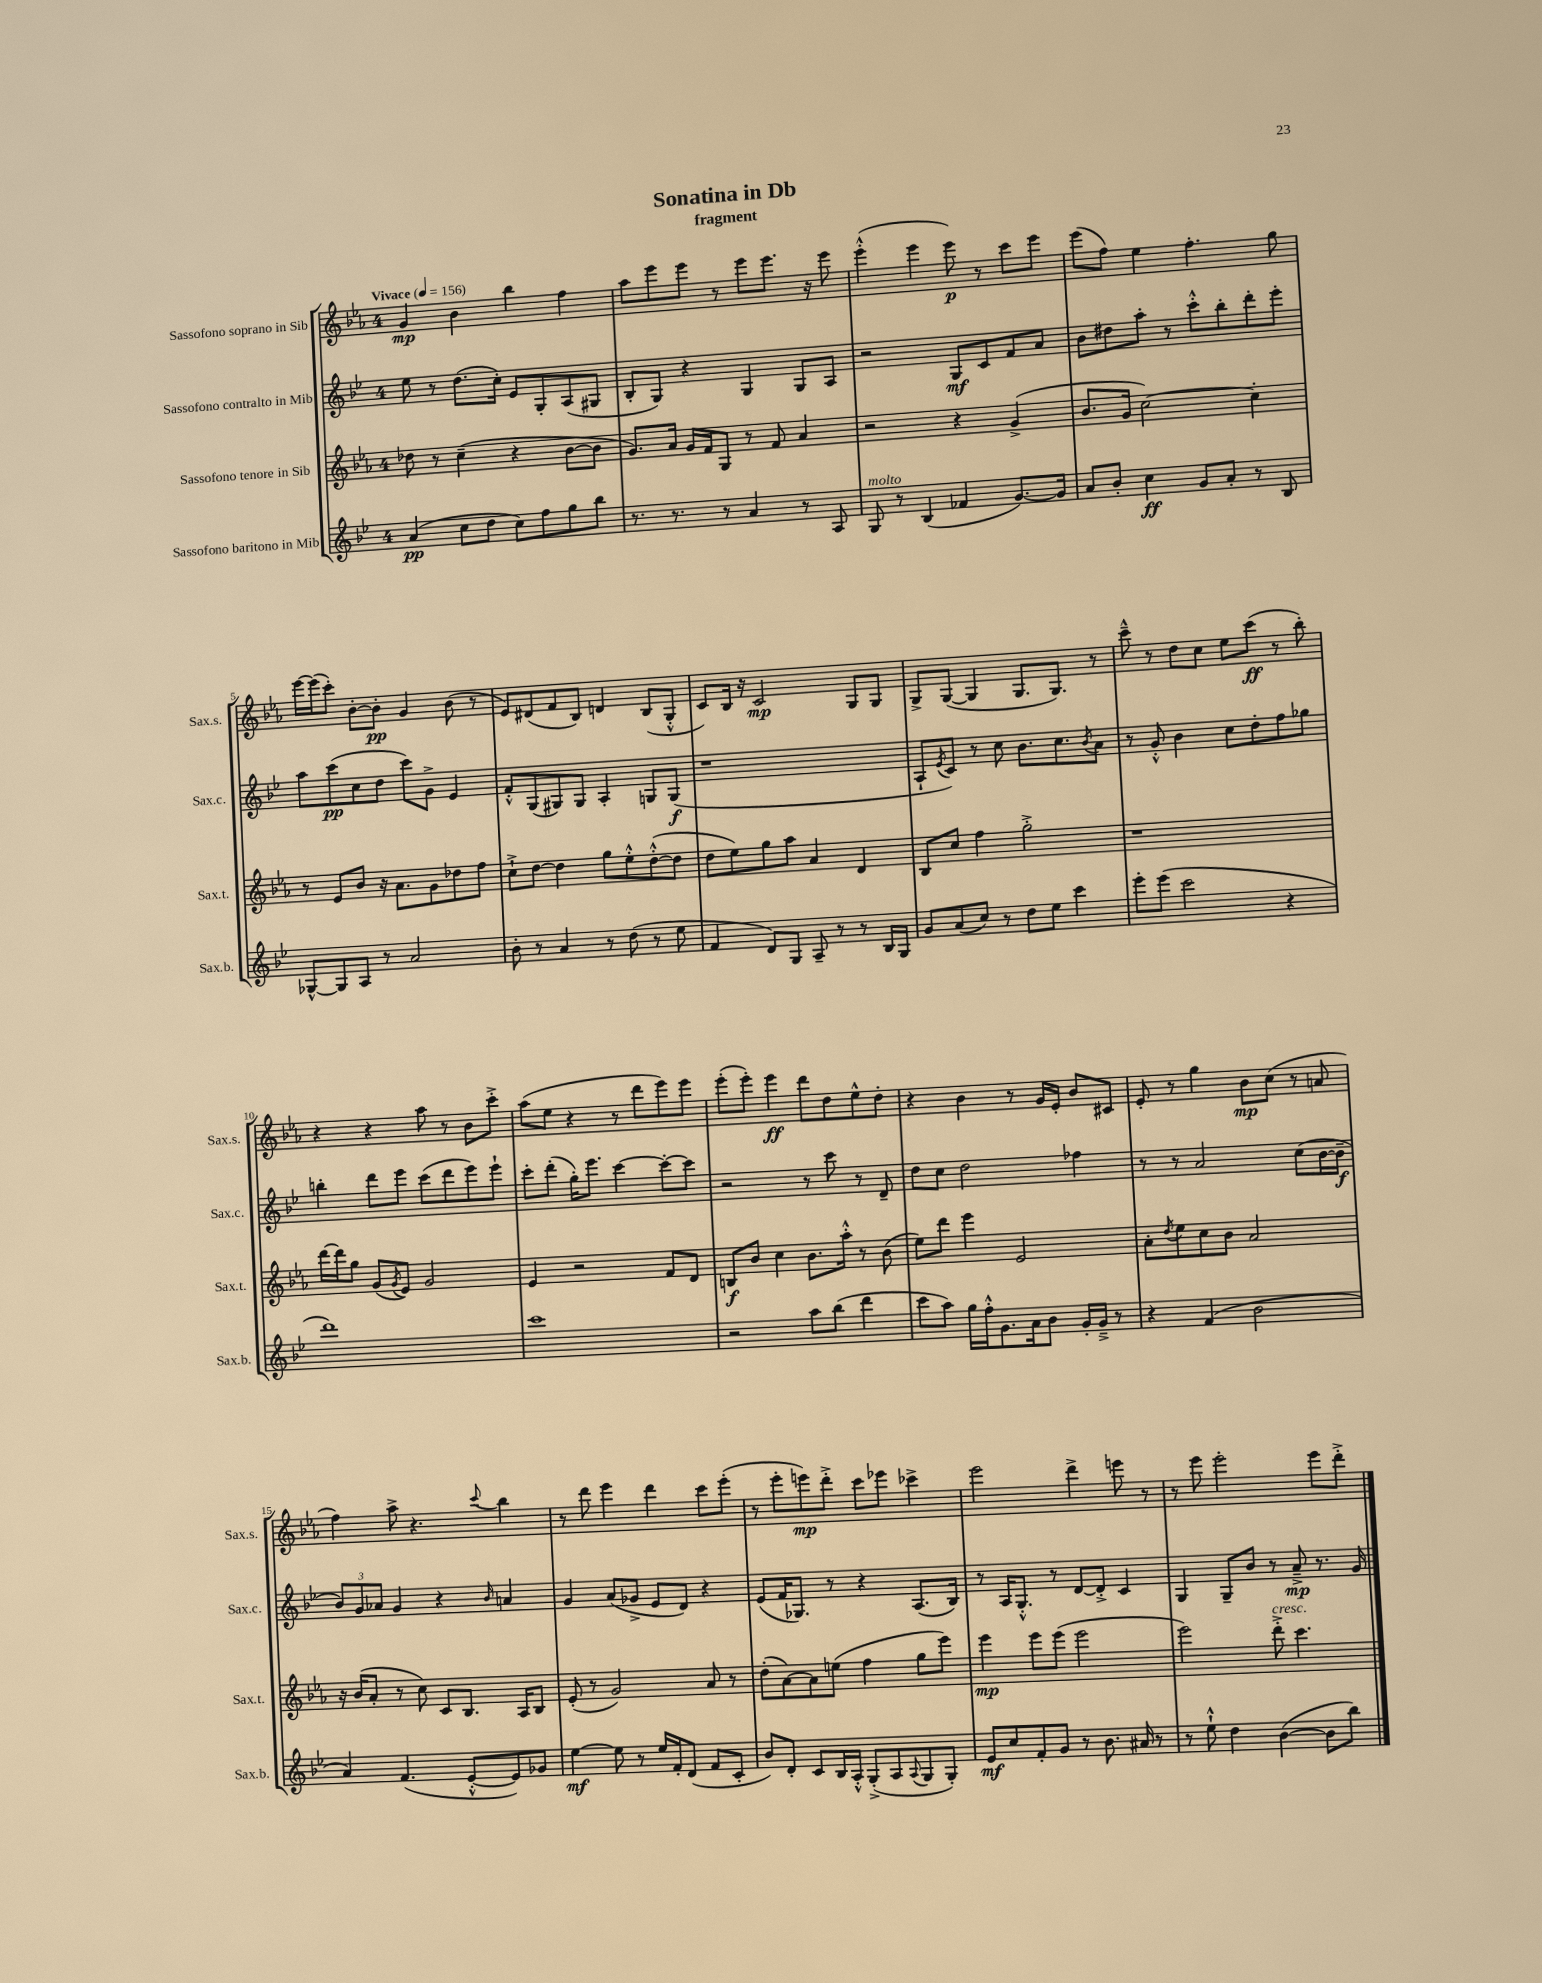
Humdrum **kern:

**kern	**kern	**kern	**kern
*staff4	*staff3	*staff2	*staff1
*clefG2	*clefG2	*clefG2	*clefG2
*k[b-e-]	*k[b-e-a-]	*k[b-e-]	*k[b-e-a-]
*M4/4	*M4/4	*M4/4	*M4/4
*MM156	*MM156	*MM156	*MM156
(4a/	8dd-\	8ee-\	4g/
.	8r	8r	.
8cc\L	(4cc~\	(8.dd\L	4b-\
8dd\J	.	.	.
.	.	16cc'\Jk)	.
8cc\L)	4r	8e-/L	4bb-\
8ff\	.	8G'/	.
8gg\	[8b-\L	(8A/	4ff\
8bb-\J	8b-\]J	8G#/J	.
=	=	=	=
8.r	8.g/L)	8B-'/L	8aa-\L
.	.	8G/J)	8eee-\
8.r	16a-/Jk	.	.
.	16g/LL	4r	8eee-\J
.	16f/J	.	.
8r	8G/J	.	8r
4a/	8r	4G/	8eee-\L
.	8f/	.	8.eee-\J
8r	4a-/	8G/L	.
.	.	.	16r
8A/	.	8A/J	8eee-\
=	=	=	=
8G/	2r	2r	(4eee-'^^\
8r	.	.	.
(4B-/	.	.	4eee-\
4f-/	4r	8G/L	8eee-\)
.	.	8c/	8r
[8.g/L)	(4g^/	8f/	8ccc\L
.	.	8a/J	8eee-\J
16g/]Jk	.	.	.
=	=	=	=
8a/L	8.b-/L	8b-\L	(8eee-\L
8b-'/J	.	8dd#\	8ff\J)
.	16g/Jk	.	.
4cc\	[2cc\)	8aa'\J	4ee-\
.	.	8r	.
8g/L	.	8ccc'^^\L	4.ff'\
8a'/J	.	8bb-'\	.
8r	4cc'\]	8ddd'\	.
8B-/	.	8eee-'\J	8gg\
=	=	=	=
[8G-^^/L	8r	8aa\L	[16eee-\LL
.	.	.	(16eee-\]J
8G-/]	8e-/L	(8ccc\	8ccc'\J)
8A/J	8b-/J	8cc\	[8b-'\L
8r	16r	8dd\J	8b-'\]J
.	8.a-\L	.	.
2a/	.	8ccc\L)	4g/
.	8g\	8g^\J	.
.	8dd-\	4e-/	(8b-\
.	8ff\J	.	8r
=	=	=	=
8b-'\	8cc`^\L	8f'^^/L	8e-/L)
8r	[8dd\J	(8G/	(8d#/
4a/	4dd\]	8G#/)	8f/
.	.	8G#/J	8B-/J)
8r	8gg\L	4A'/	4d/
(8dd\	8ee-'^^\	.	.
8r	([8dd'^^\	8G/L	(8B-/L
8ee-\	8dd\]J	(8G/J	8G'^^/J
=	=	=	=
4f/	8dd\L	1r	8c/L)
.	8ee-\)	.	16B-/Jk
.	.	.	16r
8d/L)	8gg\	.	2c/
8G/J	8aa-\J	.	.
8A~/	4a-/	.	.
8r	.	.	.
8r	4d/	.	8G/L
16B-/LL	.	.	8G/J
16G/JJ	.	.	.
=	=	=	=
8g/L	8B-/L	8A`/L	8G^/L
.	.	8qe-/	.
(8a/	8cc/J	8c/J)	([8G/J
8cc/J)	4ff\	8r	4G/]
8r	.	8cc\	.
8dd\L	2gg'^\	8.b-\L	8.G/L
8ee-\J	.	.	.
.	.	8.cc\	8.G/J)
4ccc\	.	.	.
.	.	8qb-/	.
.	.	8a\J	8r
=	=	=	=
8eee-'\L	1r	8r	8ccc~^^\
(8eee-\J	.	8g'^^/	8r
2ccc\	.	4b-\	8dd\L
.	.	.	8cc\J
.	.	8cc\L	8ee-\L
.	.	8dd'\	(8ccc\J
4r	.	8ff\	8r
.	.	8gg-\J	8bb-'\)
=	=	=	=
1ddd)	[16ddd\LL	4bb'\	4r
.	16ddd\]J	.	.
.	8gg\J	.	.
.	(8g/L	8ddd\L	4r
.	8qg/	.	.
.	8e-/J)	8eee-\J	.
.	2g/	(8ccc\L	8aa-\
.	.	8ddd\	8r
.	.	8eee-\)	8b-\L
.	.	8eee-`\J	8ccc'^\J
=	=	=	=
1ccc	4e-/	8ccc'\L	(8aa-\L
.	.	(8ddd'\J	8ee-\J
.	2r	16gg'\LK)	4r
.	.	8.eee-\J	.
.	.	[4ccc\	8r
.	.	.	8ddd\L
.	8f/L	8ccc'\_L	8eee-\)
.	8d/J	8ccc\]J	8eee-\J
=	=	=	=
2r	8B/L	2r	(8eee-'\L
.	8b-/J	.	8eee-'\J)
.	4cc\	.	4eee-\
8aa\L	8.b-\L	8r	8ddd\L
(8bb-\J	.	8ccc\	8dd\
.	16aa-'^^\Jk	.	.
4ddd\	8r	8r	8ee-^^\
.	(8b-\	8d~/	8dd'\J
=	=	=	=
8ccc\L	8ee-\L)	8dd\L	4r
8aa\J)	8ddd\J	8cc\J	.
16gg\LL	4eee-\	2dd\	4b-\
16ff'^^\J	.	.	.
8.g\	.	.	.
.	2e-/	.	8r
16a\k	.	.	.
8b-\J	.	.	16g/LL
.	.	.	16e-'/JJ
16g'/LL	.	4ff-\	8b-/L
16g~^/JJ	.	.	.
8r	.	.	8c#/J
=	=	=	=
4r	8a-'\L	8r	8e-'/
.	8qdd/	.	.
.	8ee-\	8r	8r
(4f/	8cc\	2a/	4gg\
.	8b-\J	.	.
2b-\	2a-/	.	8b-\L
.	.	.	(8cc\J
.	.	(8cc\L	8r
.	.	[16b-\L	8a/
.	.	16b-~\]JJ	.
=	=	=	=
4a/)	16r	12b-/L)	4ff\)
.	(16b-/LK	.	.
.	.	12g/	.
.	8a-'/J	.	.
.	.	12a-/J	.
(4.f/	8r	4g/	8aa-^\
.	8cc\)	.	4.r
.	8c/L	4r	.
[8e-'^^/L	8.B-/J	.	.
.	.	16qqb-/	8qqccc/
8e-/])	.	4a/	4bb-\
.	16A-/LK	.	.
8g-/J	8B-/J	.	.
=	=	=	=
[4ee-\	(8e-'/	4g/	8r
.	8r	.	8ddd\
8ee-\]	2g/)	(8a/L	4eee-\
8r	.	8g-^/J	.
16ee-/LL	.	8e-/L	4ddd\
16f'/J	.	.	.
(8d/J	.	8d/J)	.
8f/L	8a-/	4r	8ccc\L
8c'/J	8r	.	(8eee-'\J
=	=	=	=
8b-/L)	(8dd'\L	(8e-/L	8r
8d'/J	[8a-\)	16f/K	8eee-'\L
.	.	8.G-/J)	.
8c/L	8a-\]	.	8eee\)
16B-/L	(8ee\J	8r	8ddd'^\J
16A'^^/JJ	.	.	.
(8G'^/L	4ff\	4r	8ccc\L
8A/	.	.	8eee-\J
8qqA/	.	.	.
8G/	8gg\L	(8.A/L	4ccc-^\
8G'/J)	8eee-\J)	.	.
.	.	16B-/Jk)	.
=	=	=	=
8e-/L	4eee-\	8r	2eee-\
8cc/	.	16A/LK	.
.	.	8.G'^^/J	.
8f'/	8eee-\L	.	.
8g/J	(8eee-\J	8r	.
8r	2eee-\	[8d/L	4ddd^\
8.b-\	.	8d'^/]J	.
.	.	4c/	8eee\
16a#/	.	.	.
8r	.	.	8r
=	=	=	=
8r	2eee-\)	4G/	8r
8ee-`^^\	.	.	8eee-\
4dd\	.	8G~/L	2eee-'\
.	.	8b-/J	.
([4b-\	8ddd'^\	8r	.
.	4.ccc\	8a~^/	.
8b-\]L	.	8.r	8eee-\L
8bb-\J)	.	.	8ddd'^\J
.	.	16g/	.
==	==	==	==
*-	*-	*-	*-
